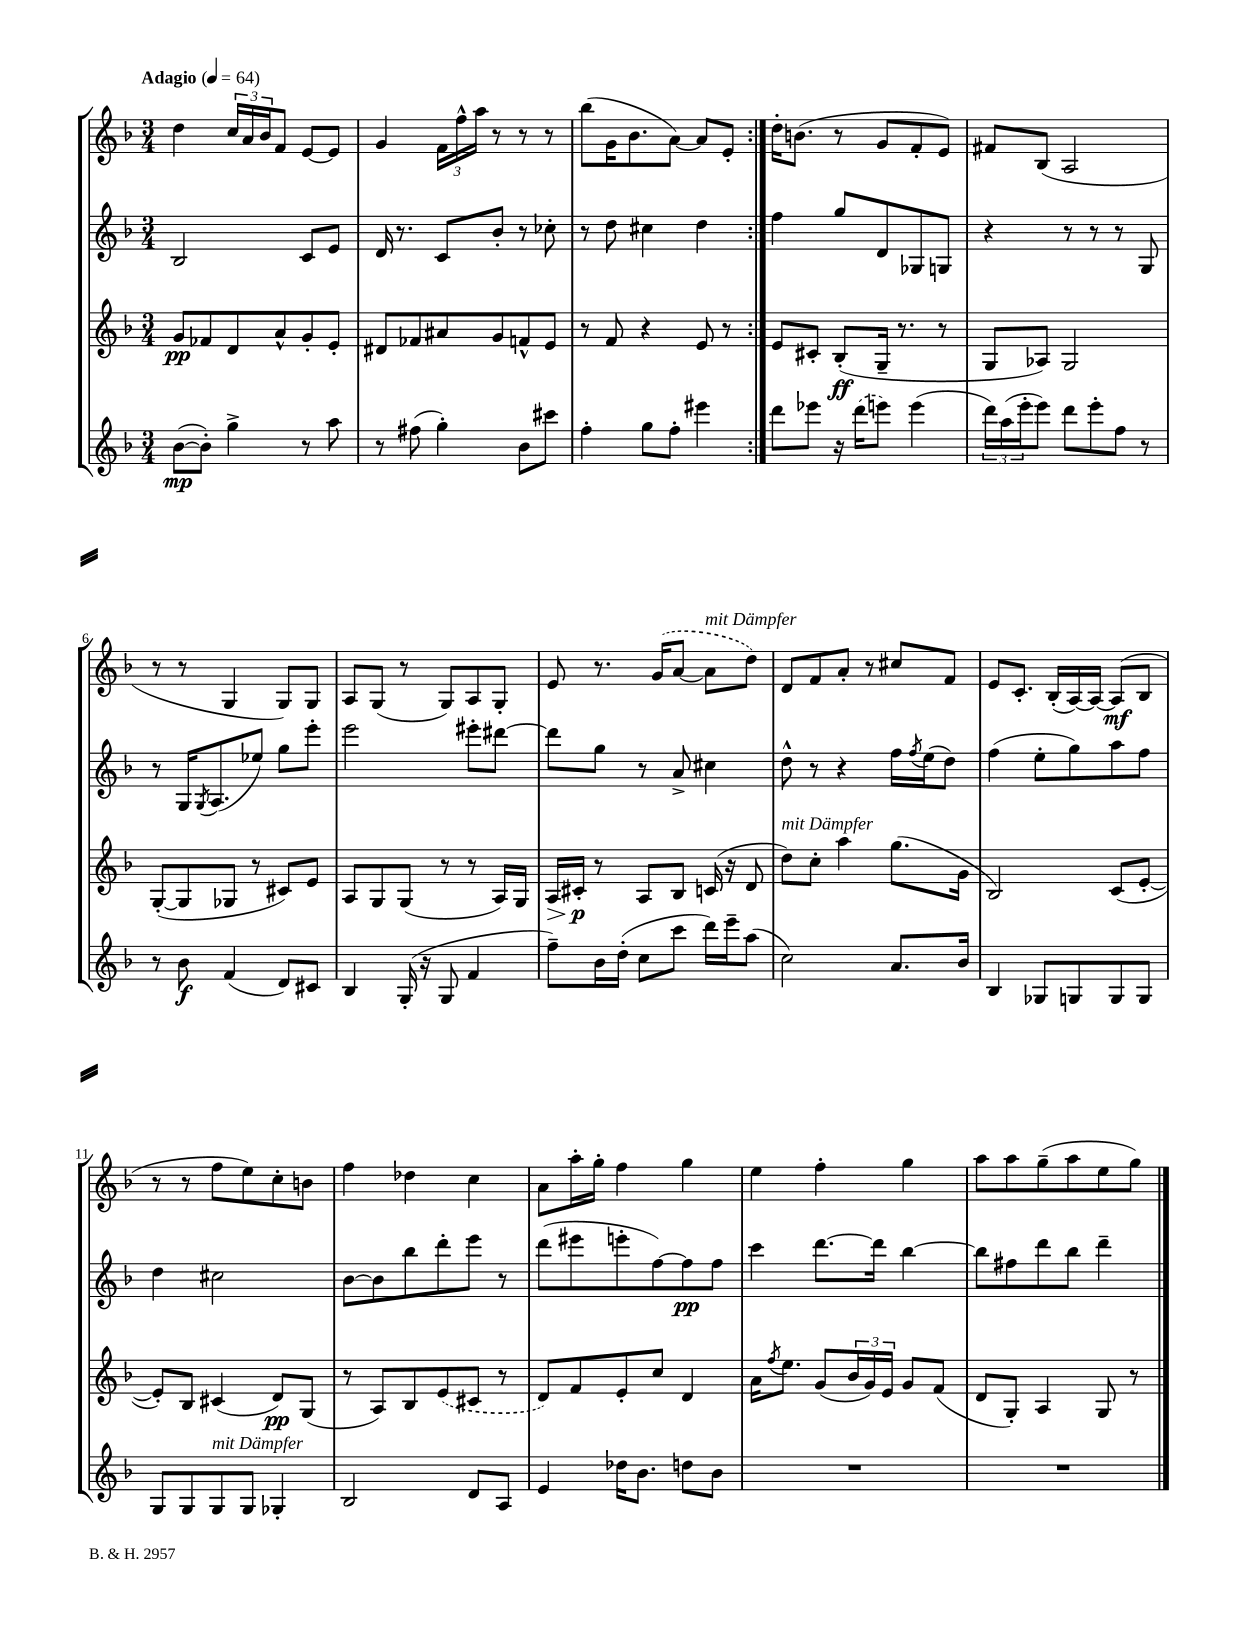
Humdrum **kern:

**kern	**dynam	**kern	**dynam	**kern	**dynam	**kern	**dynam
*part4	*part4	*part3	*part3	*part2	*part2	*part1	*part1
*staff4	*staff4	*staff3	*staff3	*staff2	*staff2	*staff1	*staff1
*clefG2	*	*clefG2	*	*clefG2	*	*clefG2	*
*k[b-]	*	*k[b-]	*	*k[b-]	*	*k[b-]	*
*M3/4	*	*M3/4	*	*M3/4	*	*M3/4	*
*MM64	*	*MM64	*	*MM64	*	*MM64	*
=1	=1	=1	=1	=1	=1	=1	=1
!	!	!	!	!	!	!LO:TX:a:B:t=Adagio	!
([8b-\L	mp	8g/L	pp	2B-/	.	4dd\	.
8b-'\J])	.	8f-X/	.	.	.	.	.
4gg^\	.	8d/	.	.	.	24cc/LL	.
.	.	.	.	.	.	24a/	.
.	.	.	.	.	.	24b-/J	.
.	.	8a^^/	.	.	.	8f/J	.
8r	.	8g'/	.	8c/L	.	[8e/L	.
8aa\	.	8e'/J	.	8e/J	.	8e/J]	.
=2	=2	=2	=2	=2	=2	=2	=2
8r	.	8d#X/L	.	16d/	.	4g/	.
.	.	.	.	8.r	.	.	.
(8ff#X\	.	8f-X/	.	.	.	.	.
4gg'\)	.	8a#X/	.	8c/L	.	24f\LL	.
.	.	.	.	.	.	24ff^^\	.
.	.	.	.	.	.	24aa\JJ	.
.	.	8g/	.	8b-'/J	.	8r	.
8b-\L	.	8fn^^/	.	8r	.	8r	.
8ccc#X\J	.	8e/J	.	8cc-X'\	.	8r	.
=3	=3	=3	=3	=3	=3	=3	=3
4ff'\	.	8r	.	8r	.	(8bb-\L	.
.	.	8f/	.	8dd\	.	16g\K	.
.	.	.	.	.	.	8.b-\	.
8gg\L	.	4r	.	4cc#X\	.	.	.
8ff'\J	.	.	.	.	.	[8a\J)	.
4eee#X\	.	8e/	.	4dd\	.	8a/L]	.
.	.	8r	.	.	.	8e'/J	.
=4:|!	=4:|!	=4:|!	=4:|!	=4:|!	=4:|!	=4:|!	=4:|!
8ddd\L	.	8e/L	.	4ff\	.	16dd'\KL	.
.	.	.	.	.	.	(8.bn\J	.
8eee-X\J	.	8c#X'/J	.	.	.	.	.
16r	.	(8B-'/L	ff	8gg/L	.	8r	.
(16ddd\KL	.	.	.	.	.	.	.
8eeen\J)	.	16G~/Jk	.	8d/	.	8g/L	.
.	.	8.r	.	.	.	.	.
(4eee\	.	.	.	8G-X/	.	8f'/	.
.	.	8r	.	8Gn/J	.	8e/J)	.
=5	=5	=5	=5	=5	=5	=5	=5
24ddd\LL)	.	8G/L	.	4r	.	8f#X/L	.
(24aa\	.	.	.	.	.	.	.
24eee'\J	.	.	.	.	.	.	.
8eee\J)	.	8A-X/J)	.	.	.	(8B-/J	.
8ddd\L	.	2G/	.	8r	.	2A/	.
8eee'\	.	.	.	8r	.	.	.
8ff\J	.	.	.	8r	.	.	.
8r	.	.	.	8G/	.	.	.
!!LO:LB:g=z
=6	=6	=6	=6	=6	=6	=6	=6
8r	.	([8G'/L	.	8r	.	8r	.
8b-\	f	8G/]	.	16G/KL	.	8r	.
.	.	.	.	8qG/	.	.	.
.	.	.	.	(8.A/	.	.	.
(4f/	.	8G-X/J	.	.	.	4G/	.
.	.	8r	.	8ee-X/J)	.	.	.
8d/L)	.	8c#X/L)	.	8gg\L	.	8G/L)	.
8c#X/J	.	8e/J	.	8eee'\J	.	8G/J	.
=7	=7	=7	=7	=7	=7	=7	=7
4B-/	.	8A/L	.	2eee\	.	8A/L	.
.	.	8G/	.	.	.	(8G/J	.
(16G'/	.	(8G/J	.	.	.	8r	.
16r	.	.	.	.	.	.	.
8G/	.	8r	.	.	.	8G/L)	.
4f/	.	8r	.	8eee#X'\L	.	8A/	.
.	.	16A/LL)	.	[8ddd#X\J	.	8G'/J	.
.	.	16G/JJ	.	.	.	.	.
=8	=8	=8	=8	=8	=8	=8	=8
!	!	!	!LO:HP:b	!	!	!	!
8ff~\L)	.	16A/LL	>	8ddd#\L]	.	8e/	.
.	.	16c#X'/JJ	p	.	.	.	.
16b-\L	.	8r	]	8gg\J	.	8.r	.
(16dd'\JJ	.	.	.	.	.	.	.
8cc\L	.	8A/L	.	8r	.	.	.
.	.	.	.	.	.	(16g/KL	.
8ccc\J	.	8B-/J	.	8a^/	.	[8a/J	.
!	!	!	!	!	!	!LO:TX:a:i:t=mit Dämpfer	!
16ddd\LL)	.	(16cn/	.	4cc#X\	.	8a\L]	.
16eee~\J	.	16r	.	.	.	.	.
(8aa\J	.	8d/	.	.	.	8dd\J)	.
=9	=9	=9	=9	=9	=9	=9	=9
!	!	!LO:TX:a:i:t=mit Dämpfer	!	!	!	!	!
2cc\)	.	8dd\L)	.	8dd^^\	.	8d/L	.
.	.	8cc'\J	.	8r	.	8f/	.
.	.	4aa\	.	4r	.	8a'/J	.
.	.	.	.	.	.	8r	.
8.a/L	.	(8.gg\L	.	16ff\LL	.	8cc#X/L	.
.	.	.	.	8qff/	.	.	.
.	.	.	.	(16ee\J	.	.	.
.	.	.	.	8dd\J)	.	8f/J	.
16b-/Jk	.	16g\Jk	.	.	.	.	.
=10	=10	=10	=10	=10	=10	=10	=10
4B-/	.	2B-/)	.	(4ff\	.	8e/L	.
.	.	.	.	.	.	8.c'/J	.
8G-X/L	.	.	.	8ee'\L	.	.	.
.	.	.	.	.	.	(16B-'/LL	.
8Gn/	.	.	.	8gg\)	.	[16A/)	.
.	.	.	.	.	.	16A/JJ_	.
8G/	.	(8c/L	.	8aa\	.	(8A/L]	mf
8G/J	.	[8e'/J	.	8ff\J	.	8B-/J	.
!!LO:LB:g=z
=11	=11	=11	=11	=11	=11	=11	=11
8G/L	.	8e'/L])	.	4dd\	.	8r	.
8G/	.	8B-/J	.	.	.	8r	.
!LO:TX:a:i:t=mit Dämpfer	!	!	!	!	!	!	!
8G/	.	(4c#X/	.	2cc#X\	.	8ff\L	.
8G/J	.	.	.	.	.	8ee\)	.
4G-X'/	.	8d/L)	pp	.	.	8cc'\	.
.	.	(8G/J	.	.	.	8bn\J	.
=12	=12	=12	=12	=12	=12	=12	=12
2B-/	.	8r	.	[8b-\L	.	4ff\	.
.	.	8A/L)	.	8b-\]	.	.	.
.	.	8B-/	.	8bb-\	.	4dd-X\	.
.	.	(8e/	.	8ddd'\	.	.	.
8d/L	.	8c#X/J	.	8eee\J	.	4cc\	.
8A/J	.	8r	.	8r	.	.	.
=13	=13	=13	=13	=13	=13	=13	=13
4e/	.	8d/L)	.	(8ddd\L	.	8a\L	.
.	.	8f/	.	8eee#X\	.	16aa'\L	.
.	.	.	.	.	.	16gg'\JJ	.
16dd-X\KL	.	8e'/	.	8eeen'\	.	4ff\	.
8.b-\J	.	.	.	.	.	.	.
.	.	8cc/J	.	[8ff\)	.	.	.
8ddn\L	.	4d/	.	8ff\]	pp	4gg\	.
8b-\J	.	.	.	8ff\J	.	.	.
=14	=14	=14	=14	=14	=14	=14	=14
2.r	.	16a\KL	.	4ccc\	.	4ee\	.
.	.	8qff/	.	.	.	.	.
.	.	8.ee\J	.	.	.	.	.
.	.	(8g/L	.	[8.ddd\L	.	4ff'\	.
.	.	24b-/L	.	.	.	.	.
.	.	24g/)	.	.	.	.	.
.	.	.	.	16ddd\Jk]	.	.	.
.	.	24e/JJ	.	.	.	.	.
.	.	8g/L	.	[4bb-\	.	4gg\	.
.	.	(8f/J	.	.	.	.	.
=15	=15	=15	=15	=15	=15	=15	=15
2.r	.	8d/L	.	8bb-\L]	.	8aa\L	.
.	.	8G'/J)	.	8ff#X\	.	8aa\	.
.	.	4A/	.	8ddd\	.	(8gg~\	.
.	.	.	.	8bb-\J	.	8aa\	.
.	.	8G/	.	4ddd~\	.	8ee\	.
.	.	8r	.	.	.	8gg\J)	.
==	==	==	==	==	==	==	==
*-	*-	*-	*-	*-	*-	*-	*-
